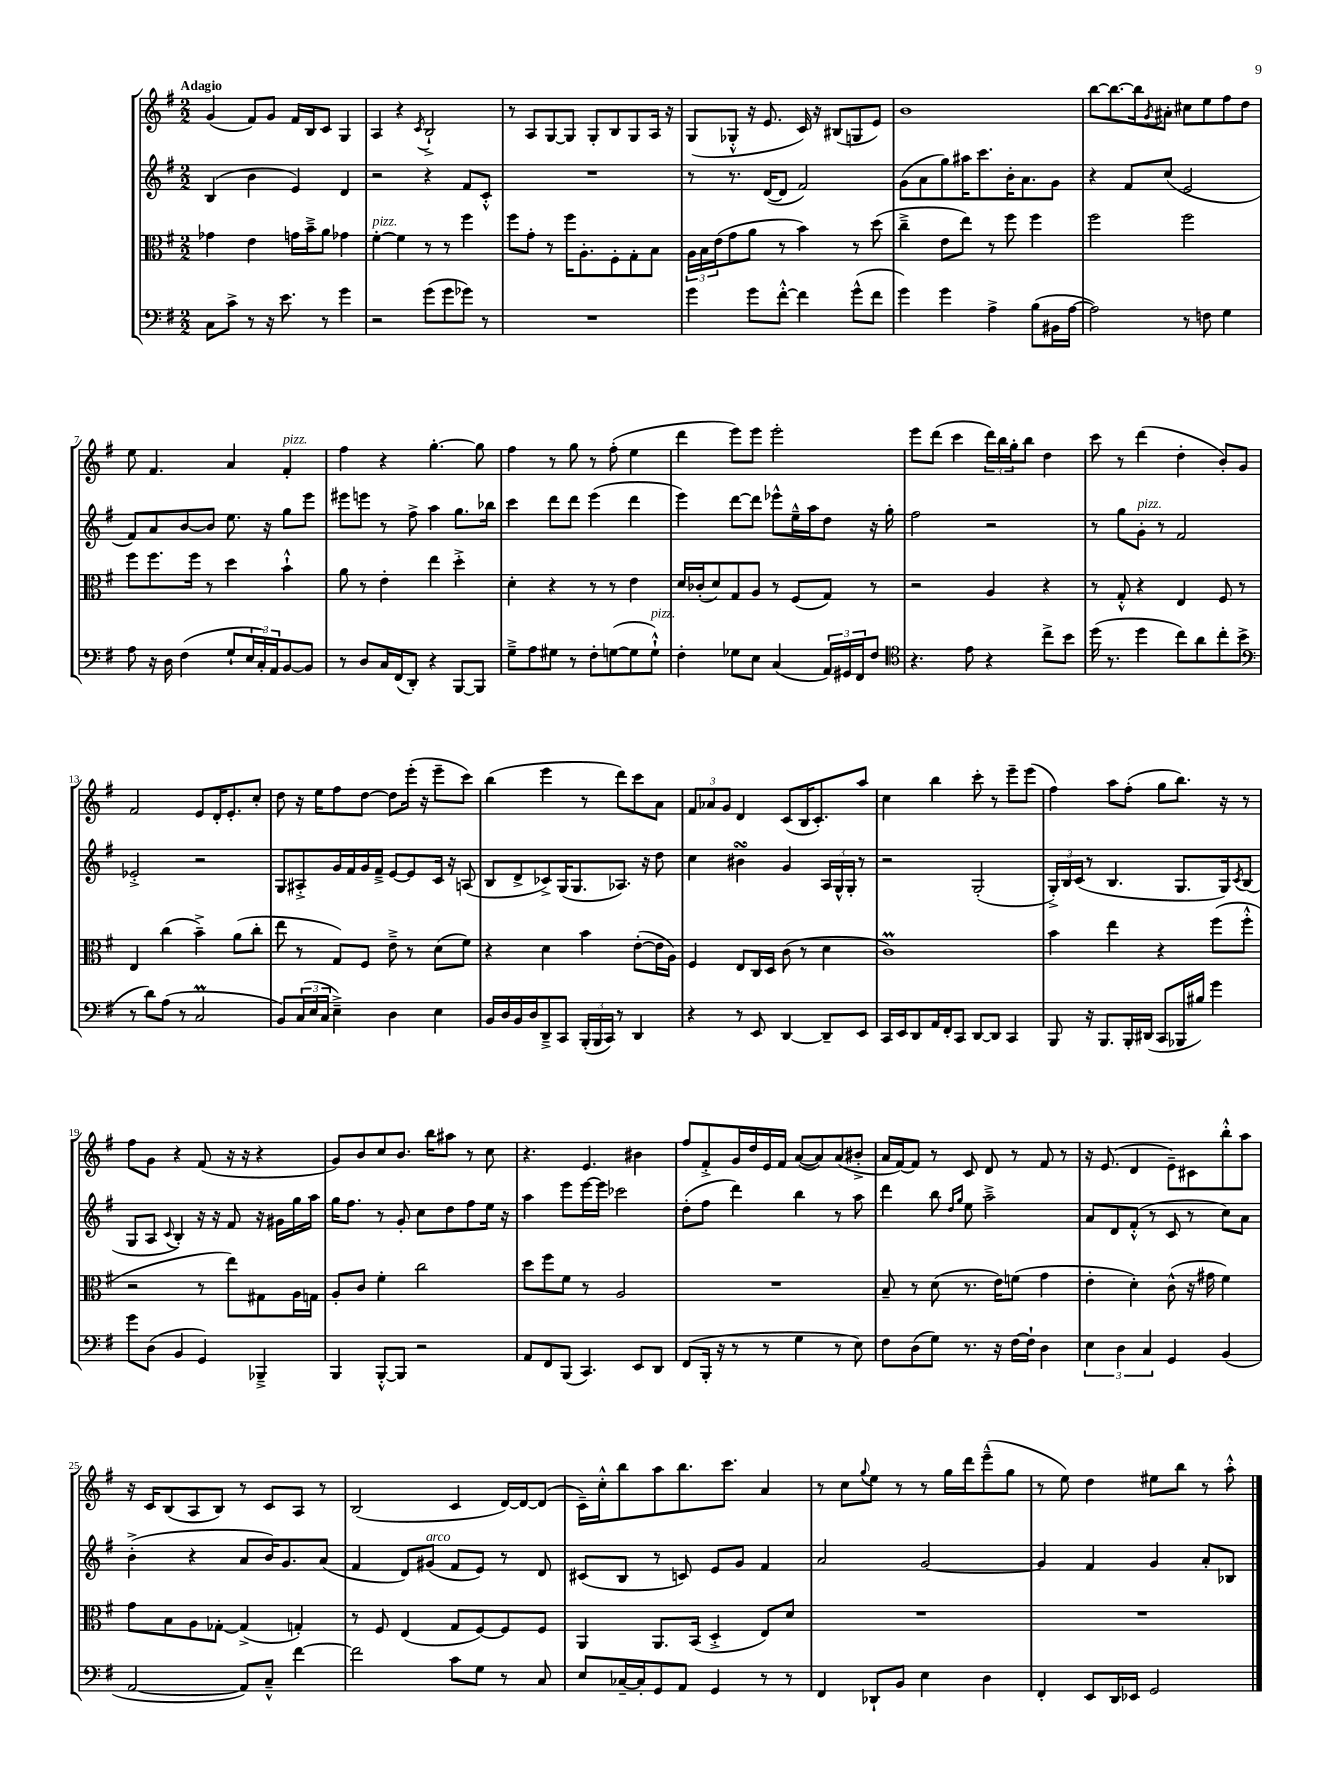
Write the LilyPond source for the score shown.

<<
\new StaffGroup <<
\new Staff = "s0" {
    \clef treble \key g \major \numericTimeSignature \time 2/2 \tempo "Adagio"
    g'4( fis'8) g'8 fis'16 b16 c'8 g4 |
    a4 r4 \acciaccatura { c'8 } b2-!-> |
    r8 a8 g8~ g8 g8-. b8 g8 a16 r16 |
    g8( ges8-.-^ r16 e'8. c'16) r16 bis8( g8 e'8) |
    b'1 |
    b''8~ b''8.~ b''16 \acciaccatura { g'8 } ais'8-. cis''8 e''8 fis''8 d''8 |
    e''8 fis'4. a'4 fis'4-.^\markup { \italic "pizz." } |
    fis''4 r4 g''4.~-. g''8 |
    fis''4 r8 g''8 r8 fis''8-.( e''4 |
    d'''4 e'''8) e'''8 e'''2-. |
    e'''8 d'''8( c'''4 \tuplet 3/2 { d'''16) b''16 g''16-. } b''8 d''4 |
    c'''8 r8 d'''4( d''4-. b'8-.) g'8 |
    fis'2 e'8 d'16-. e'8.-. c''8-. |
    d''8 r16 e''16 fis''8 d''8~ d''8 e'''16-.( r16 e'''8-- c'''8) |
    b''4( e'''4 r8 d'''8) c'''8 a'8 |
    \tuplet 3/2 { fis'8 aes'8 g'8 } d'4 c'8( b16 c'8.-.) a''8 |
    c''4 b''4 c'''8-. r8 e'''8-- e'''8( |
    fis''4) a''8 fis''8-.( g''8 b''8.) r16 r8 |
    fis''8 g'8 r4 fis'8( r16 r16 r4 |
    g'8) b'8 c''8 b'8. b''16 ais''8 r8 c''8 |
    r4. e'4. bis'4 |
    fis''8 fis'8-.-> g'16 d''16 e'16 fis'16 a'8~( a'8) a'8( bis'8-.-> |
    a'16 fis'16~) fis'8 r8 c'8 d'8 r8 fis'8 r8 |
    r16 e'8.( d'4 e'8--) cis'8 b''8-.-^ a''8 |
    r16 c'16 b8( a8 b8) r8 c'8 a8 r8 |
    b2( c'4 d'16~) d'16~ d'8( |
    c'16--) c''16-.-^ b''8 a''8 b''8. c'''8. a'4 |
    r8 c''8 \appoggiatura { g''8 } e''8 r8 r8 g''16 d'''16 e'''8---^( g''8 |
    r8 e''8) d''4 eis''8 b''8 r8 a''8-.-^ \bar "|." |
}
\new Staff = "s1" {
    \clef treble \key g \major \numericTimeSignature \time 2/2
    b4( b'4 e'4) d'4 |
    r2 r4 fis'8 c'8-.-^ |
    R1 |
    r8 r8. d'16~( d'8 fis'2) |
    g'8( a'8 g''8) ais''16 c'''8. b'16-. a'8. g'8 |
    r4 fis'8 c''8( e'2 |
    fis'8) a'8 b'8~ b'8 e''8. r16 g''8 e'''8 |
    eis'''8 e'''8 r8 fis''8-> a''4 g''8. bes''16 |
    c'''4 d'''8 d'''8 e'''4( d'''4 |
    e'''4) d'''8~ d'''8 ees'''8-^ e''16---^ a''16 d''8 r16 g''16-. |
    fis''2 r2 |
    r8 g''8 g'8-.^\markup { \italic "pizz." } r8 fis'2 |
    ees'2-.-> r2 |
    g8 ais8-.-> g'16 fis'16 g'16 fis'16---> e'8~ e'8 c'16 r16 a8( |
    b8 d'8-> ces'8->) g16( g8. aes8.) r16 d''8 |
    c''4 bis'4\turn g'4 \tuplet 3/2 { a16 g16-^ g16-. } r8 |
    r2 g2-.( |
    \tuplet 3/2 { g16-.->) b16 c'16( } r8 b4. g8. g16) \acciaccatura { c'8 } b8( |
    g8 a8 \appoggiatura { c'8 } b4-.) r16 r16 fis'8 r16 gis'16 g''16 a''16 |
    g''16 fis''8. r8 g'8-. c''8 d''8 fis''8 e''16 r16 |
    a''4 e'''8 e'''16~ e'''16 ces'''2 |
    d''8-.( fis''8 d'''4) b''4 r8 a''8 |
    d'''4 b''8 \grace { d''16 g''16 } e''8 a''2---> |
    a'8 d'8 fis'8-.-^( r8 c'8 r8 c''8) a'8 |
    b'4-.->( r4 a'8 b'16) g'8. a'8( |
    fis'4 d'8) gis'8^\markup { \italic "arco" }( fis'8 e'8) r8 d'8 |
    cis'8( b8 r8 c'8) e'8 g'8 fis'4 |
    a'2 g'2~ |
    g'4 fis'4 g'4 a'8-. bes8 \bar "|." |
}
\new Staff = "s2" {
    \clef alto \key g \major \numericTimeSignature \time 2/2
    ges'4 e'4 g'16 b'16---> a'8 ges'4 |
    fis'4~-.^\markup { \italic "pizz." } fis'4 r8 r8 fis''4 |
    fis''8 g'8-. r8 fis''16 a8.-. fis8-. g8-. b8 |
    \tuplet 3/2 { a16 b16 e'16( } g'8 a'8 r8 b'4) r8 d''8( |
    c''4---> e'8 e''8) r8 fis''8 fis''4 |
    fis''2 fis''2 |
    fis''8 fis''8. fis''16 r8 d''4 b'4-!-^ |
    a'8 r8 e'4-. e''4 d''4-.-> |
    d'4-. r4 r8 r8 e'4 |
    d'16 ces'16-.( d'8) g8 a8 r8 fis8( g8) r8 |
    r2 a4 r4 |
    r8 g8-.-^ r4 e4 fis8 r8 |
    e4 c''4( b'4--->) a'8( c''8-. |
    e''8 r8 g8) fis8 e'8---> r8 d'8( fis'8) |
    r4 d'4 b'4 e'8~-.( e'16 a16) |
    fis4 e8 c16 d16 c'8( r8 d'4 |
    c'1\prall) |
    b'4 e''4 r4 fis''8( fis''8-.-^ |
    r2 r8 e''8) gis8 a16 g16 |
    a8-. c'8 fis'4-. c''2 |
    d''8 fis''8 fis'8 r8 a2 |
    R1 |
    b8-- r8 d'8( r8. e'16) f'8( g'4 |
    e'4-. d'4-.) c'8-^( r16 gis'16 fis'4) |
    g'8 b8 a8 ges8~-. ges4->( g4-.) |
    r8 fis8 e4( g8 fis8~) fis8 fis8 |
    a,4 a,8. b,16( d4-.-> e8) d'8 |
    R1 |
    R1 \bar "|." |
}
\new Staff = "s3" {
    \clef bass \key g \major \numericTimeSignature \time 2/2
    c8 c'8-> r8 r16 e'8. r8 g'4 |
    r2 g'8( g'8 ges'8) r8 |
    R1 |
    g'4 g'8 fis'8~-.-^ fis'4 g'8-^( fis'8 |
    g'4) g'4 a4-> b8( bis,16 a16~ |
    a2) r8 f8 g4 |
    a8 r16 d16 fis4( g8-! \tuplet 3/2 { e16 c16-.) a,16 } b,8~ b,8 |
    r8 d8 c16 fis,16( d,8-.) r4 b,,8~ b,,8 |
    g8---> a8 gis8 r8 fis8-. g8~( g8 g8-!-^^\markup { \italic "pizz." }) |
    fis4-. ges8 e8 c4( \tuplet 3/2 { a,16) gis,16 fis,16 } fis8 |
    \clef tenor r4. e'8 r4 c''8-> b'8 |
    d''16( r8. d''4 c''8) a'8 c''8-. b'8->( |
    \clef bass r8 d'8) a8( r8 c2\prall |
    b,8) \tuplet 3/2 { c16( e16 c16 } e4--->) d4 e4 |
    b,16 d16 b,16 d16 d,8---> c,8 \tuplet 3/2 { b,,16-.( b,,16 c,16) } r8 d,4 |
    r4 r8 e,8 d,4~ d,8-- e,8 |
    c,16 e,16 d,8 a,16 fis,16-. c,8 d,8~ d,8 c,4 |
    b,,8 r16 b,,8. b,,16-. dis,16( c,8 bes,,16 bis16) g'4 |
    g'8 d8( b,4 g,4) bes,,4---> |
    b,,4 b,,8~-.-^ b,,8 r2 |
    a,8 fis,8 b,,8( c,4.) e,8 d,8 |
    fis,8( b,,16-. r16 r8 r8 g4 r8 e8) |
    fis8 d8( g8) r8. r16 fis16~ fis16-! d4 |
    \tuplet 3/2 { e4 d4 c4 } g,4 b,4( |
    a,2~ a,8) c8---^ fis'4~ |
    fis'2 c'8 g8 r8 c8 |
    e8 ces16~-- ces16-. g,8 a,8 g,4 r8 r8 |
    fis,4 des,8-! b,8 e4 d4 |
    fis,4-. e,8 d,16 ees,16 g,2 \bar "|." |
}
>>
>>
